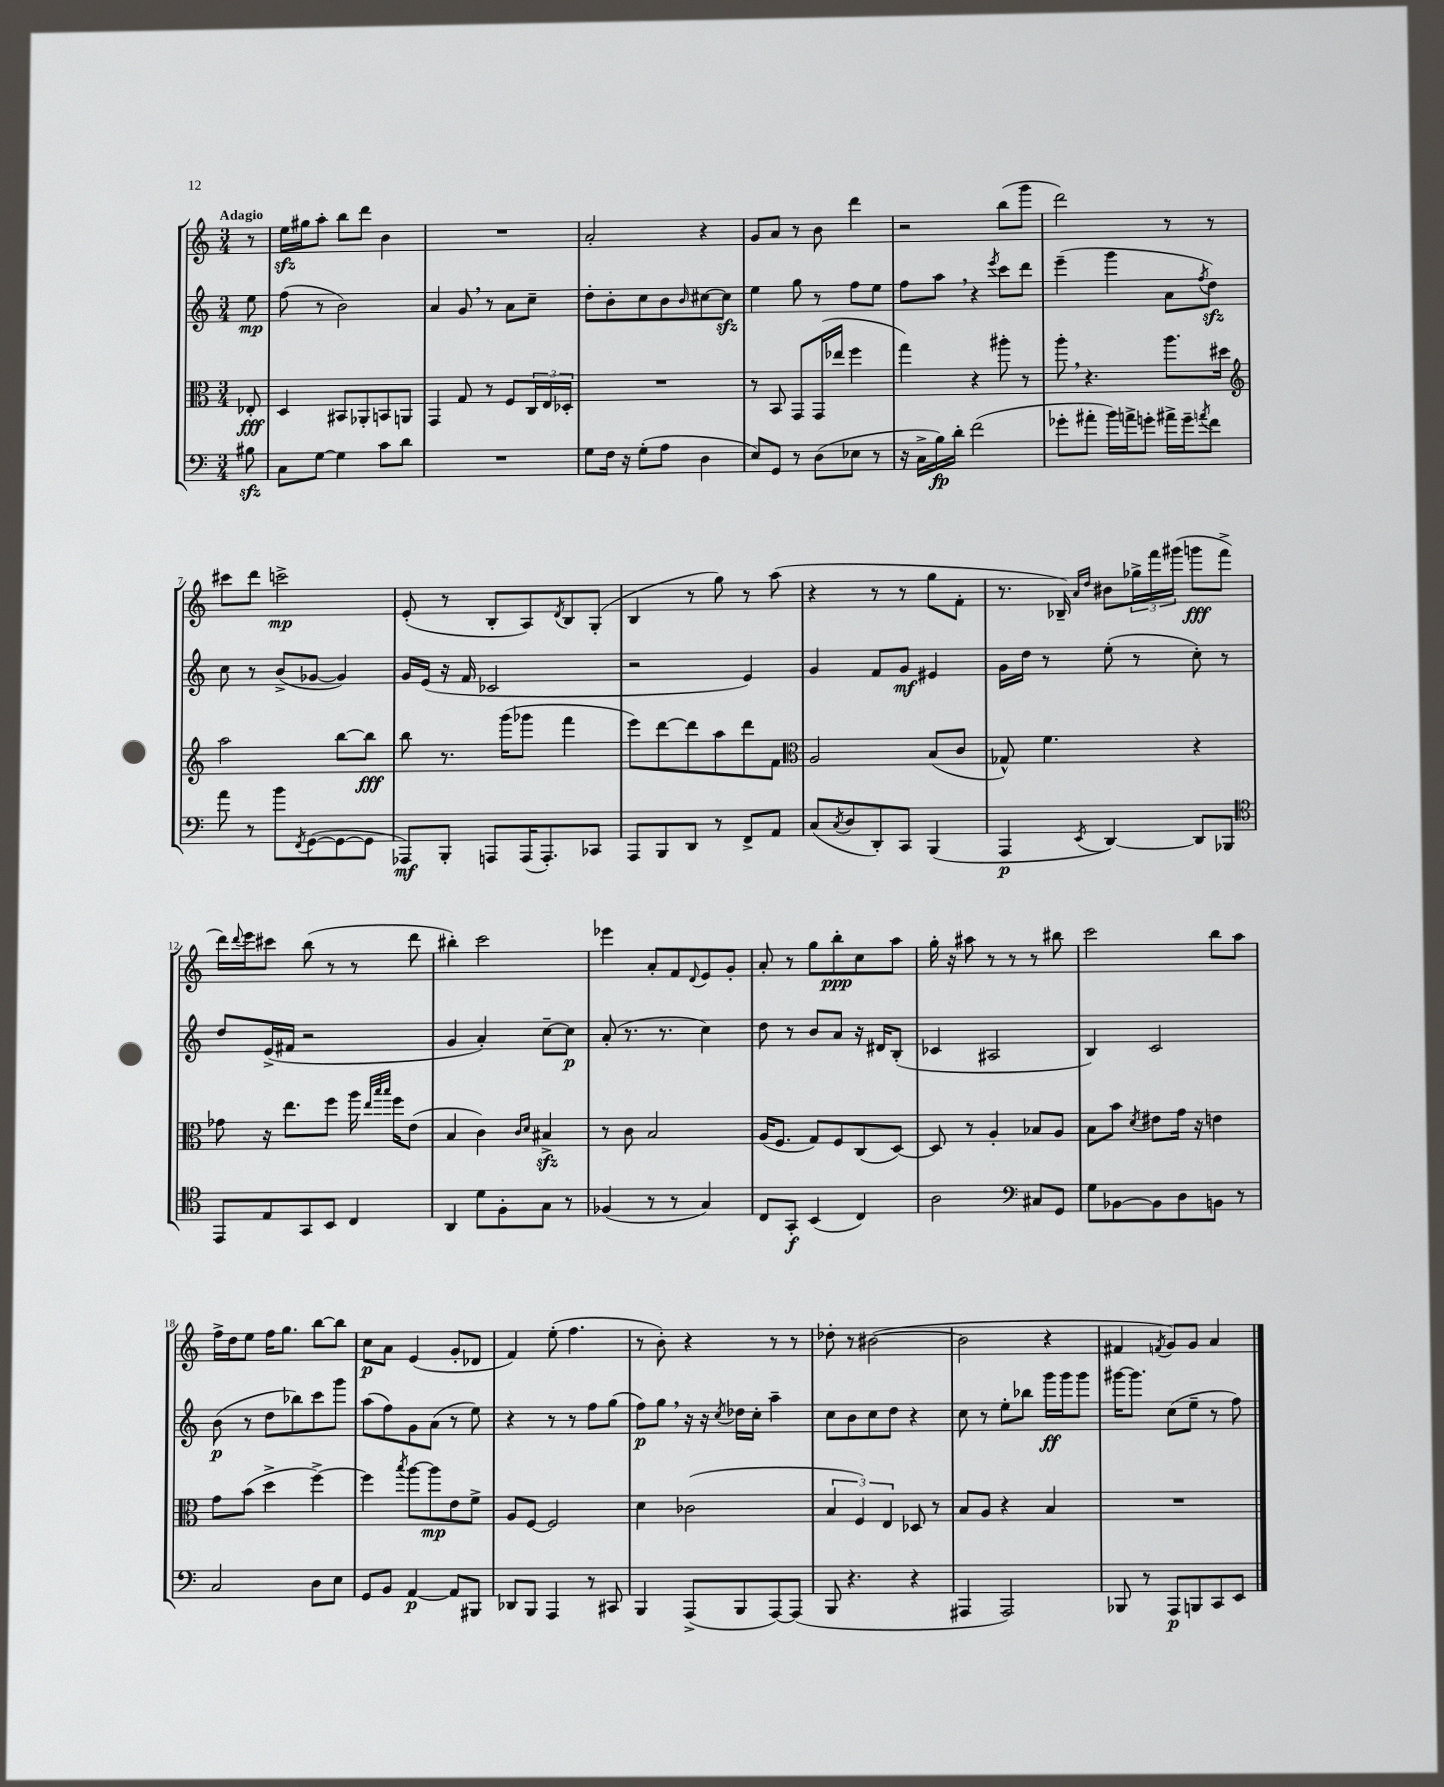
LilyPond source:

<<
\new StaffGroup <<
\new Staff = "s0" {
    \clef treble \key c \major \numericTimeSignature \time 3/4 \partial 8 \tempo "Adagio"
    r8 |
    e''16\sfz gis''16 a''8-. b''8 d'''8 b'4 |
    R2. |
    a'2-. r4 |
    g'8 a'8 r8 b'8 d'''4 |
    r2 b''8( g'''8 |
    d'''2) r8 r8 |
    cis'''8 d'''8 c'''2->\mp |
    e'8-.( r8 b8-. a8) \acciaccatura { d'8 } b8 g8-.( |
    b4 r8 g''8) r8 a''8( |
    r4 r8 r8 g''8 f'8-. |
    r8. bes16--) \grace { a'16 d''16 } bis'8 \tuplet 3/2 { ges''16-> f'''16 gis'''16( } g'''8\fff f'''8-> |
    d'''16) \appoggiatura { d'''8 } e'''16 cis'''8 b''8( r8 r8 d'''8 |
    bis''4-.) c'''2 |
    ees'''4 a'8-. f'8 \appoggiatura { d'8 } e'8 g'8-. |
    a'8-. r8 g''8 b''8-.\ppp c''8 a''8 |
    g''16-. r16 ais''8 r8 r8 r8 bis''8 |
    c'''2 b''8 a''8 |
    f''16-> d''16 e''8 f''16 g''8. b''8~ b''8 |
    c''8\p a'8 e'4( g'8-. des'8 |
    f'4) e''8-.( f''4. |
    r8 b'8-.) r4 r8 r8 |
    des''8-. r8 bis'2~( |
    bis'2 r4 |
    fis'4 \acciaccatura { f'8 } g'8) g'8 a'4 \bar "|." |
}
\new Staff = "s1" {
    \clef treble \key c \major \numericTimeSignature \time 3/4 \partial 8
    e''8\mp |
    f''8( r8 b'2) |
    a'4 g'8 \breathe r8 a'8 c''8-- |
    d''8-. b'8-. c''8 b'8 \grace { b'16 } cis''8~ cis''8\sfz |
    e''4 g''8 r8 f''8 e''8 |
    f''8 a''8 \breathe r4 \acciaccatura { e'''8 } c'''8 d'''8 |
    e'''4--( g'''4 a'8 \acciaccatura { f''8 } d''8\sfz) |
    c''8 r8 b'8->( ges'8~ ges'4) |
    g'16 e'16( r16 f'16 ces'2 |
    r2 e'4) |
    g'4 f'8 g'8\mf eis'4 |
    g'16 d''16 r8 e''8-.( r8 c''8-.) r8 |
    d''8 e'16->( fis'16 r2 |
    g'4 a'4-.) c''8~-- c''8\p |
    a'8-.( r8. r8. c''4) |
    d''8 r8 b'8 a'8 r16 dis'16 b8-.( |
    ces'4 ais2 |
    b4) c'2 |
    b'8\p( r8 d''8 bes''8) c'''8 g'''8 |
    a''8( f''8) g'8 a'8( r8 e''8) |
    r4 r8 r8 f''8 g''8( |
    f''8\p) g''8 \breathe r16 r16 \acciaccatura { c''8 } des''16 c''16-. a''4-- |
    c''8 b'8 c''8 d''8 r4 |
    c''8 r8 e''8-. bes''8 g'''16\ff g'''16 g'''8 |
    gis'''16~ gis'''8. c''8( e''8-- r8 f''8) \bar "|." |
}
\new Staff = "s2" {
    \clef alto \key c \major \numericTimeSignature \time 3/4 \partial 8
    ees8-.\fff |
    d4 bis,8 aes,8-. b,8 a,8 |
    g,4 g8 r8 f8 \tuplet 3/2 { c16 e16 des16-. } |
    R2. |
    r8 b,8 g,8 g,16( ees''16 f''4 |
    g''4) r4 ais''8-. r8 |
    a''8-. \breathe r4. a''8. dis''16 |
    \clef treble a''2 b''8~ b''8\fff |
    b''8 r8. g'''16( ges'''8 f'''4 |
    e'''8) d'''8~ d'''8 a''8 d'''8 f'8 |
    \clef alto a2 b8( c'8 |
    ges8-^) f'4. r4 |
    ges'8 r16 e''8. f''8 a''16 \grace { e''32 b''32 b''32 } f''16 e'8( |
    b4 c'4) \grace { c'16 d'16 } bis4->\sfz |
    r8 c'8 b2 |
    a16( f8. g8) f8 c8( d8~) |
    d8 r8 a4-. bes8 a8 |
    b8 b'8 \acciaccatura { d'8 } eis'8 g'16 r16 e'4 |
    g'8 b'8( d''4-> f''4~->) |
    f''4 \acciaccatura { b''8 } a''8~ a''8\mp e'8 f'8-> |
    a8 f8~ f2 |
    d'4 ces'2( |
    \tuplet 3/2 { b4 f4) e4 } des8 r8 |
    b8 a8 r4 b4 |
    R2. \bar "|." |
}
\new Staff = "s3" {
    \clef bass \key c \major \numericTimeSignature \time 3/4 \partial 8
    bis8\sfz |
    c8 g8~ g4 c'8 d'8 |
    R2. |
    g8 f16 r16 g8-.( a8 d4 |
    e8) g,8 r8 d8( ees8 r8 |
    r16 c16-> b16\fp) d'16-. f'2( |
    ges'8-. ais'8-. b'16) a'16-> g'8-. ais'16-> g'16-- \acciaccatura { a'8 } f'8 |
    a'8 r8 b'8 \acciaccatura { f,8 } g,8~( g,8~ g,8 |
    aes,,8\mf) b,,8-. a,,8 a,,16( a,,8.-.) ces,8 |
    a,,8 b,,8 d,8 r8 f,8-> a,8 |
    c8( \acciaccatura { c8 } d8 d,8-.) c,8 b,,4( |
    a,,4\p \acciaccatura { e,8 } d,4~) d,8 bes,,8 |
    \clef tenor e,8 e8 g,8 b,8 c4 |
    a,4 d'8 f8-. g8 r8 |
    fes4( r8 r8 g4) |
    c8 g,8-.\f b,4( c4) |
    a2 \clef bass cis8 g,8 |
    g8 bes,8~ bes,8 d8 b,8 r8 |
    c2 d8 e8 |
    g,8 b,8 a,4~\p a,8 bis,,8 |
    des,8 b,,8 a,,4 r8 cis,8 |
    b,,4 a,,8->( b,,8 a,,8~) a,,8( |
    b,,8 r4. r4 |
    ais,,4 ais,,2) |
    bes,,8 r8 a,,8\p b,,8 c,8 e,8 \bar "|." |
}
>>
>>
